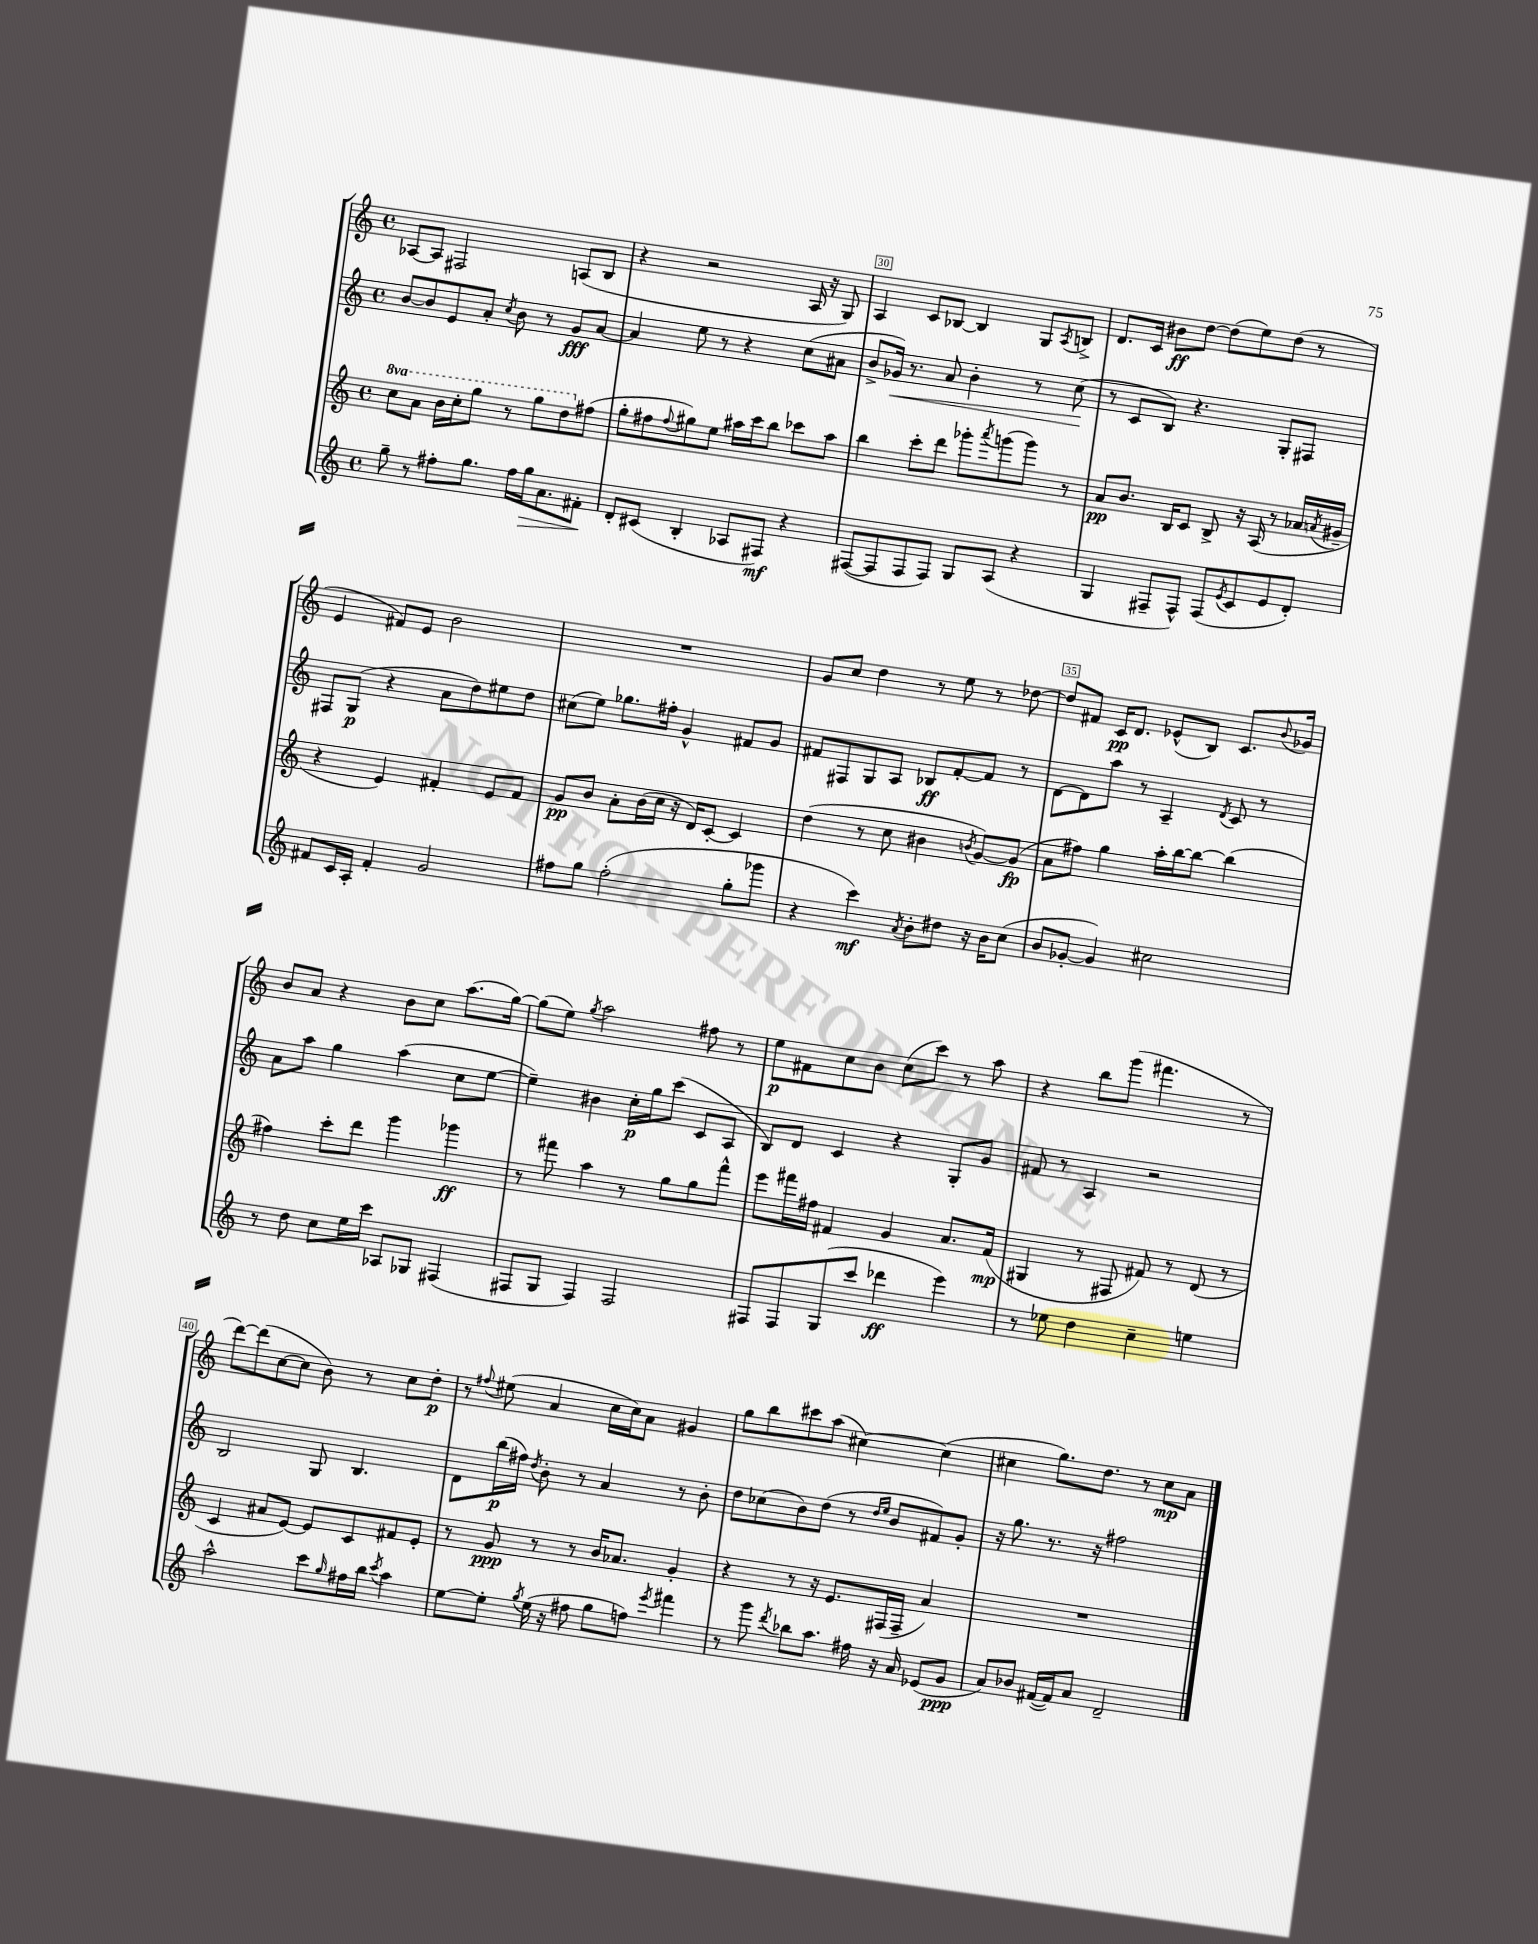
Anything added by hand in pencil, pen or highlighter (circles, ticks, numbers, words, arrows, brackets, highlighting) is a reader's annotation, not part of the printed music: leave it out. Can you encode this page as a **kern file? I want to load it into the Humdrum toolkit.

**kern	**kern	**kern	**kern
*staff4	*staff3	*staff2	*staff1
*clefG2	*clefG2	*clefG2	*clefG2
*k[]	*k[]	*k[]	*k[]
*M4/4	*M4/4	*M4/4	*M4/4
*met(c)	*met(c)	*met(c)	*met(c)
8gg~	8ccc	[8b	[8A-
8r	8aa	8b]	8A-]
8ff#'	16bb	8e	2F#
.	16ccc'	.	.
8.gg	8ggg	8a'	.
.	.	8qcc	.
.	8r	8b	.
16ff#	.	.	.
16gg	8ggg	8r	.
8.a	.	.	.
.	8ddd	8g	(8A
8f#'	(8ff#	[8a	8B
=	=	=	=
8d'	8gg'	4a]	4r
(8c#	8ff#	.	.
.	8qqff#	.	.
4B'	8gg#)	8ee	2r
.	8ee	8r	.
8A-	16aa#	4r	.
.	16ccc	.	.
8F#)	8bb	.	.
4r	8ccc-	(8cc	16A
.	.	.	16r
.	8aa#	8a#	8G)
=	=	=	=
([8F#	4bb	8b^	4A
8F#]	.	16g-)	.
.	.	8.r	.
8F#	8ccc'	.	8c
8F#)	8ddd	8a	[8B-
8G	8ggg-'	4b'	4B-]
.	8qaaa	.	.
(8A	(8ggg	.	.
4r	8ggg)	8r	8G
.	.	.	8qA
.	8r	(8cc	8B^
=	=	=	=
4G	8a	8r	8.d
.	8.b	8c	.
.	.	.	16c
8F#~	.	8B)	8b#
.	16B	.	.
8F#^^)	8c	4.r	[8dd
(8F#	8B^	.	(8dd]
8qe	.	.	.
8c	16r	.	8ee)
.	(16A	.	.
8e	8r	8G'	(8dd
8d')	16a-	8F#	8r
.	8qa	.	.
.	16g#~	.	.
=	=	=	=
8f#	4r	8F#	4e
16c	.	(8G	.
16A'	.	.	.
4f#'	4e)	4r	8f#)
.	.	.	8e
2g	4f#'	8a	2b
.	.	8dd)	.
.	8e	8ee#	.
.	8f#	8dd	.
=	=	=	=
8ff#	8g	(8cc#	1r
8gg	8b	8ee)	.
(2ff#'	8a'	8.gg-	.
.	(16b	.	.
.	16cc	16ff#'	.
.	16r	4g^^	.
.	16d)	.	.
.	[8c'	.	.
8gg'	4c]	8f#	.
8ggg-	.	8g	.
=	=	=	=
4r	(4dd	8f#	8g
.	.	8F#	8cc
4ccc)	8r	8G	4dd
.	8cc	8A	.
8qa	.	.	.
8b'	4b#	8B-	8r
8dd#	.	[8f#'	8ee
.	8qb	.	.
16r	[8g)	8f#]	8r
16b	.	.	.
(8cc	(8g]	8r	[8dd-
=	=	=	=
8b	8a	[8d	8dd-]
[8g-'	8ff#)	8d]	8f#
4g-])	4gg	8aa	16c
.	.	.	8.d
.	.	8r	.
2cc#	16aa'	4A~	(8e-^^
.	[16bb	.	.
.	8bb_	.	8B)
.	.	8qd	.
.	(4bb]	8c	8.c
.	.	8r	.
.	.	.	8qqb
.	.	.	16g-
=	=	=	=
8r	4ff#)	8a	8b
8dd	.	8aa	8a
8cc	8ccc'	4gg	4r
16ee	8ddd	.	.
16ccc	.	.	.
8A-	4ggg	(4aa	8b
8G-	.	.	8cc
(4F#	4ggg-	8cc	(8.aa
.	.	[8ee	.
.	.	.	[16gg)
=	=	=	=
8F#	8r	4ee~])	(8gg]
8G	8fff#	.	8ee)
.	.	.	8qgg
4F#)	4aa	4b#	2aa
2F#	8r	16cc'	.
.	.	16gg	.
.	8gg	(8ccc	.
.	8gg	8c	8ff#
.	8fff#^^	8A	8r
=	=	=	=
8F#	8eee	8B)	8ee
8F#	16fff#	8d	8f#
.	16ff#	.	.
(8G	4f#	4c	8cc
8ccc	.	.	8b
4ddd-	4g	4r	(8cc
.	.	.	8ccc)
4eee)	8.a	8G'	8r
.	.	8g	8aa
.	(16f#	.	.
=	=	=	=
8r	4G#	8f#	4r
8ee-	.	8r	.
4dd	8r	4A	8bb
.	8F#	.	(8ggg
4cc~	8f#)	2r	4.fff#
.	8r	.	.
4ee	(8d	.	.
.	8r	.	8r
=	=	=	=
2aa^^	4c	2B	[8ddd)
.	.	.	(8ddd]
.	8a#	.	[8cc
.	[8e)	.	8cc]
8ccc	8e]	8G	8b)
16qqgg	.	.	.
16ff#	8c	4.B	8r
16bb	.	.	.
8qccc	.	.	.
4aa	8f#	.	8cc
.	8e'	.	8dd'
=	=	=	=
[8ee	8r	8d	8r
.	.	.	8qqff#
8ee']	8g	(16bb	(8ee#
.	.	16ff#)	.
8qgg	.	8qdd	.
(16ee	8r	8b'	4a
16r	.	.	.
8ff#	8r	8r	.
8gg	16b	4a	16cc
.	8.a-	.	16cc)
8ff)	.	.	8a
8qeee	.	.	.
4fff#	4g'	8r	4g#
.	.	8b'	.
=	=	=	=
8r	4r	8dd	8gg
8ggg	.	(8cc-	8bb
8qddd	.	.	.
8bb-	8r	8b)	8ccc#
8.aa	16r	(8dd	(8aa
.	8.e	.	.
.	.	8r	[4cc#)
16ff#	.	.	.
.	.	16qqdd	.
.	.	16qqee	.
16r	(16F#	8b	.
16a	16F#~	.	.
(8e-	4a)	8f#)	(4cc#]
8g	.	8g'	.
=	=	=	=
8a)	1r	16r	4cc#
.	.	8.gg	.
8b-	.	.	.
([16f#	.	8.r	8.gg)
16f#])	.	.	.
8a	.	.	.
.	.	16r	8.dd
2d~	.	2ff#	.
.	.	.	8r
.	.	.	8cc#
.	.	.	8a
==	==	==	==
*-	*-	*-	*-
